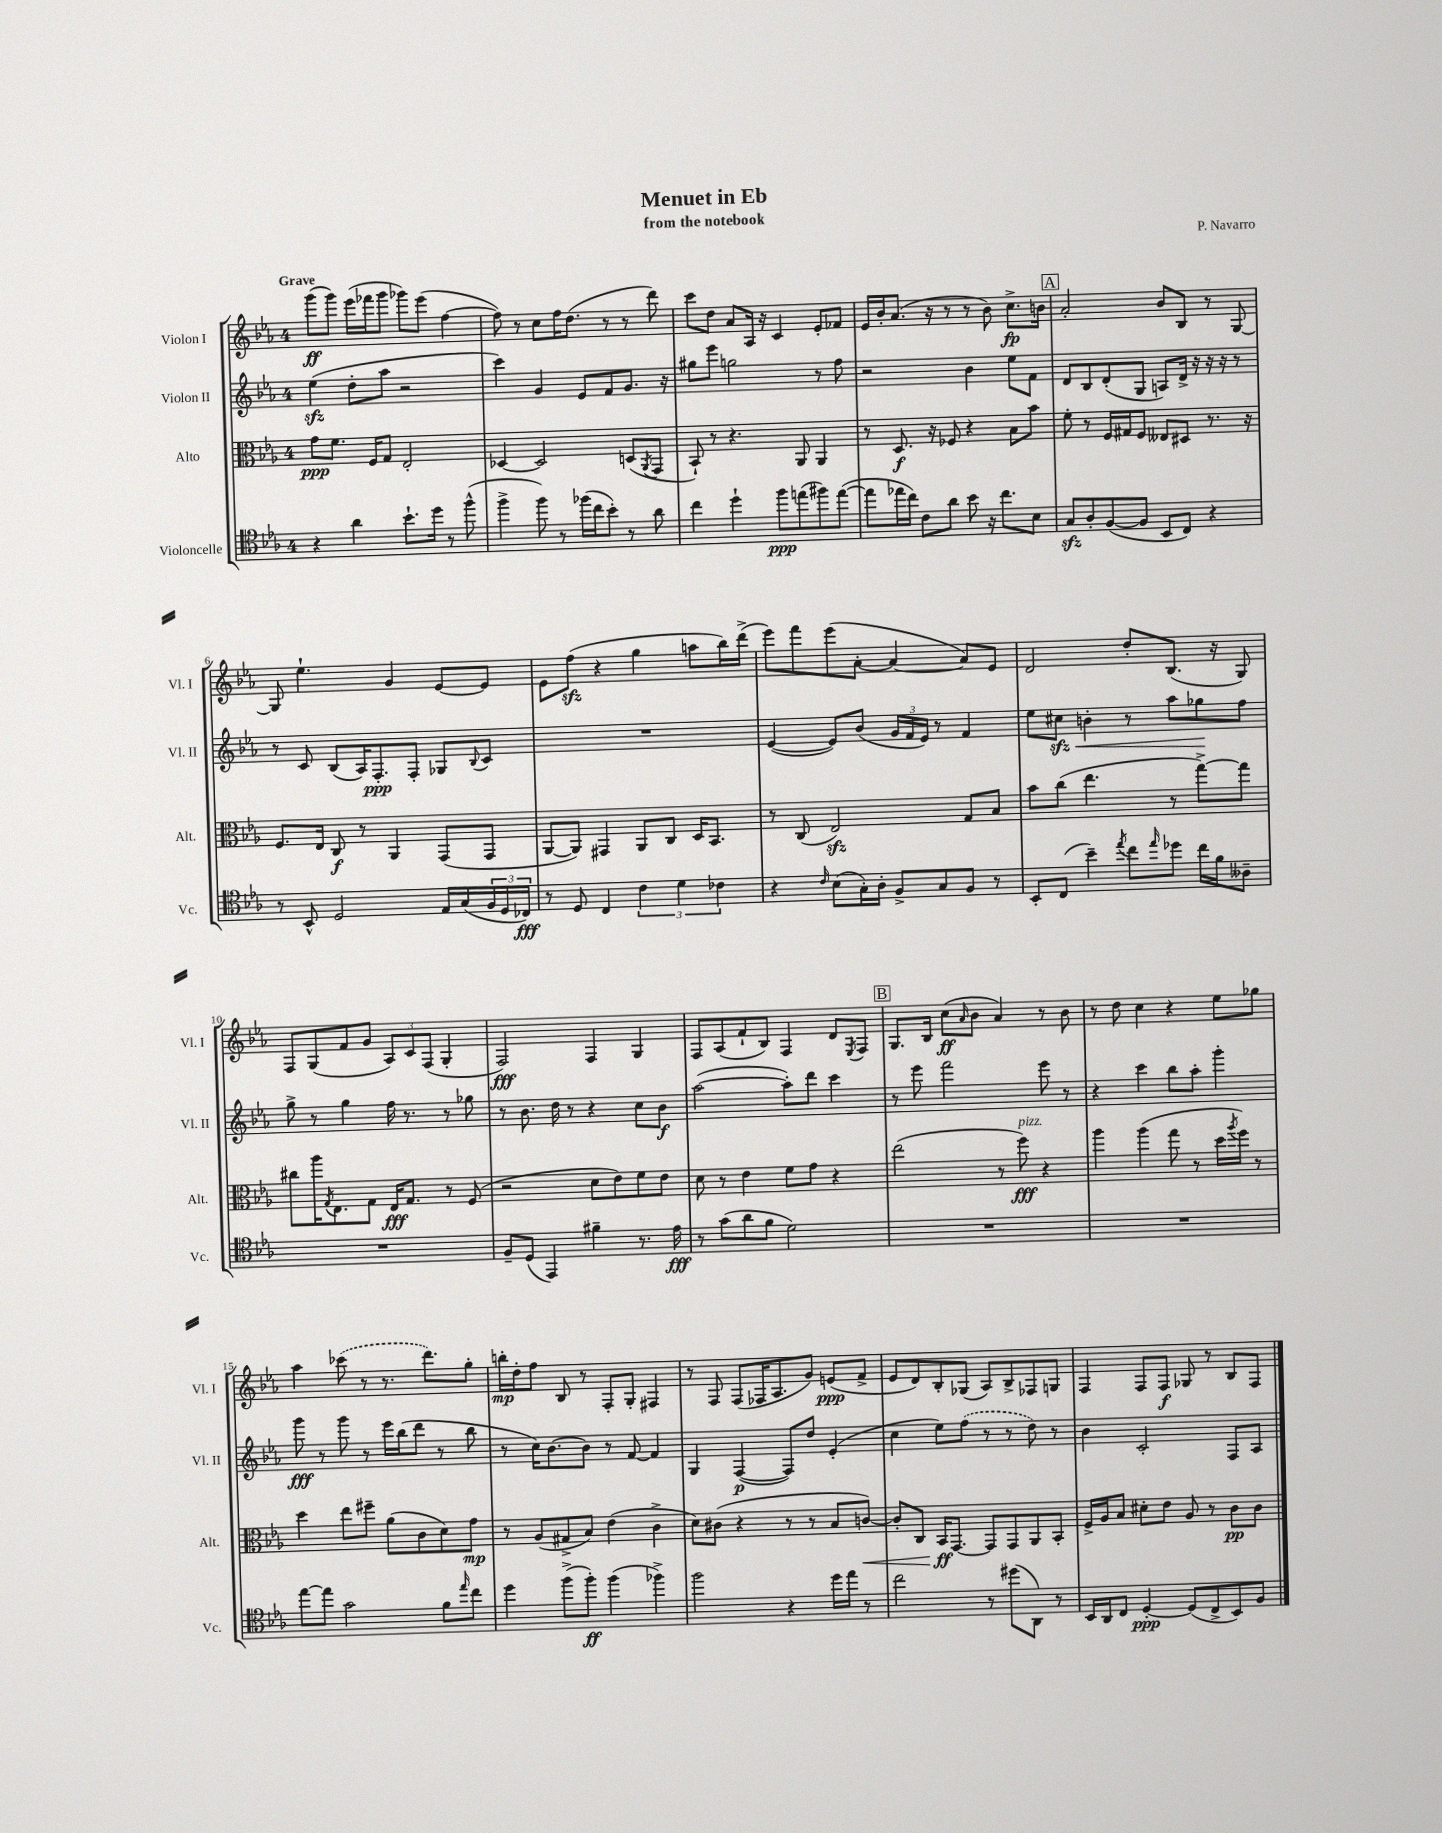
\header { title = "Menuet in Eb" composer = "P. Navarro" subtitle = "from the notebook" }
<<
\new StaffGroup <<
\new Staff = "s0" \with { instrumentName = "Violon I" shortInstrumentName = "Vl. I" } {
    \clef treble \key ees \major \once \override Staff.TimeSignature.style = #'single-digit \time 4/4 \tempo "Grave"
    g'''8\ff( g'''8) ees'''16( fes'''16 g'''8 ges'''8) ees'''8( f''4~ |
    f''8) r8 c''8 f''16 d''8.( r8 r8 d'''8) |
    c'''8 d''8 aes'8 aes16 r16 c'4 ees'8-. fes'8 |
    ees'16 bes'16-. aes'8.( r16 r8 r8 bes'8) c''8.->\fp b'16 |
    \mark \markup { \box "A" } aes'2-. bes'8 bes8 r8 g8~ |
    g8 ees''4.-! g'4 ees'8~ ees'8 |
    ees'8 f''8\sfz( r4 g''4 a''8 bes''16) d'''16->( |
    ees'''8) f'''8 ees'''8( aes'8~-. aes'4~ aes'8) ees'8 |
    d'2 d''8-. bes8.( r16 g8) |
    f8 g8( f'8 g'8 \tuplet 3/2 { aes8) c'8 f8( } g4-. |
    f2\fff) f4 g4 |
    f8 aes8( f'8-! bes8) f4 d'8 \acciaccatura { ees8 } f8 |
    \mark \markup { \box "B" } g8. bes16 c''8\ff( \grace { aes'16 } bes'8 aes'4) r8 bes'8 |
    r8 d''8 c''4 r4 ees''8 ges''8 |
    aes''4 \once \slurDashed ces'''8( r8 r8. d'''8.) g''8-. |
    b''16-.\mp d''16-. f''8 bes8 r8 f8-. g8-. fis4 |
    r8 f8 f8( fes16 aes8. g'8) e'8\ppp( f'8-> |
    ees'8 d'8) bes8-. ges8( aes8) bes8-> fes8 g8 |
    f4 f8 f8\f ges8 r8 bes8 f8 \bar "|." |
}
\new Staff = "s1" \with { instrumentName = "Violon II" shortInstrumentName = "Vl. II" } {
    \clef treble \key ees \major \once \override Staff.TimeSignature.style = #'single-digit \time 4/4
    ees''4\sfz( d''8-. aes''8 r2 |
    c'''4) g'4 ees'8 f'8 g'8. r16 |
    gis''8 ees'''8 g''2 r8 f''8 |
    r2 bes'4 ees''8 f'8 |
    \mark \markup { \box "A" } d'8 bes8 d'8-.( g8 a8) d'16-> r16 r16 r16 r8 |
    r8 c'8 bes8( aes16) f8.-.\ppp f8-. ges8 \appoggiatura { bes8 } c'8 |
    R1 |
    ees'4~( ees'8) bes'8( \tuplet 3/2 { g'16 f'16 ees'16) } r8 f'4 |
    ees''8 cis''8\sfz\< b'4-. r8 aes''8 ges''8\! f''8 |
    g''8-> r8 g''4 f''16 r8. r8 ges''8 |
    r8 bes'8. d''16 r8 r4 c''8 bes'8\f |
    aes''2~( aes''8-.) d'''8 c'''4 |
    \mark \markup { \box "B" } r8 ees'''8 f'''2 ees'''8 r8 |
    r4 c'''4 bes''8 aes''8-. g'''4-. |
    g'''8\fff r8 g'''8 r8 ees'''16 bes''16( d'''8 r8 bes''8 |
    r8 c''16) bes'8.~ bes'8 r8 f'8~ f'4 |
    g4 f4~\p( f8) d''8 ees'4-.( |
    c''4 ees''8) \once \slurDashed f''8( r8 r8 d''8) r8 |
    bes'4 c'2-. f8 aes8 \bar "|." |
}
\new Staff = "s2" \with { instrumentName = "Alto" shortInstrumentName = "Alt." } {
    \clef alto \key ees \major \once \override Staff.TimeSignature.style = #'single-digit \time 4/4
    g'8\ppp f'8. f16 g8 ees2-. |
    des4~ des2 d8( \acciaccatura { aes,8 } g,8 |
    bes,8-!) r8 r4. aes,8 aes,4 |
    r8 d8.\f r16 fes8 r4 bes8 bes'8 |
    \mark \markup { \box "A" } f'8-. r8 f16 gis16 f8 eeses8 dis8 r8. r16 |
    f8. ees16 c8\f r8 aes,4 g,8( g,8 |
    aes,8~ aes,8) gis,4 aes,8 c8 d16 bes,8. |
    r8 c8( ees2\sfz) g8 bes8 |
    bes'8 c''8( ees''4. r8 g''8~->) g''8 |
    cis''8 aes''16 \acciaccatura { g8 } ees8. g8 ees16\fff g8. r8 f8( |
    r2 d'8 ees'8) f'8 ees'8 |
    d'8 r8 ees'4 f'8 g'8 r4 |
    \mark \markup { \box "B" } ees''2( r8 f''8\fff^\markup { \italic "pizz." }) r4 |
    aes''4 aes''4( g''8 r8 d''16 \acciaccatura { aes''8 } f''16) r8 |
    d''4 ees''8 fis''8-- aes'8( c'8 d'8) g'8\mp |
    r8 aes8( gis8-> bes8) ees'4( c'4-> |
    d'8) cis'8( r4 r8 r8 bes8 c'8~\<) |
    c'8-. c8 bes,16\ff\! g,8.~ g,8 g,8 aes,8 bes,8-. |
    f16-> aes16 bes8 dis'8-. ees'8 aes8 r8 c'8\pp c'8 \bar "|." |
}
\new Staff = "s3" \with { instrumentName = "Violoncelle" shortInstrumentName = "Vc." } {
    \clef tenor \key ees \major \once \override Staff.TimeSignature.style = #'single-digit \time 4/4
    r4 aes'4 bes'8.-! d''16 r8 f''8-^( |
    f''4-> f''8) r8 fes''16( c''16 bes'8-.) r8 aes'8 |
    c''4 d''4-! f''8\ppp e''8( fis''8) e''8~( |
    e''8 ees''16 c''16) c'8 aes'8 bes'8 r16 c''8. bes8 |
    \mark \markup { \box "A" } g8\sfz aes8-. f8~( f8 bes,8 c8) r4 |
    r8 bes,8-^ d2 ees16 g16( \tuplet 3/2 { f16 d16 ces16\fff) } |
    r8 d8 c4 \tuplet 3/2 { c'4 d'4 ces'4 } |
    r4 \grace { c'16 } bes8( g16-.) aes16-. f8-> g8 f8 r8 |
    bes,8-. c8( bes'4--) \acciaccatura { ees''8 } c''8 \grace { ees''16 } des''8 c''16 f'16 aeses8-- |
    R1 |
    f8-- d8( ees,4) fis'4-- r8. ees'16\fff |
    r8 g'8( aes'8 f'8 d'2) |
    \mark \markup { \box "B" } R1 |
    R1 |
    ees''8~ ees''8 g'2 f'8 \grace { ees''16 } c''8 |
    d''4 f''8->( f''8-.\ff) f''4( fes''4->) |
    f''2 r4 d''16 ees''16 r8 |
    c''2 r8 dis''8( aes,8) r8 |
    bes,16 aes,16 c8 d4~-.\ppp d8( c8-> bes,8) f8 \bar "|." |
}
>>
>>
